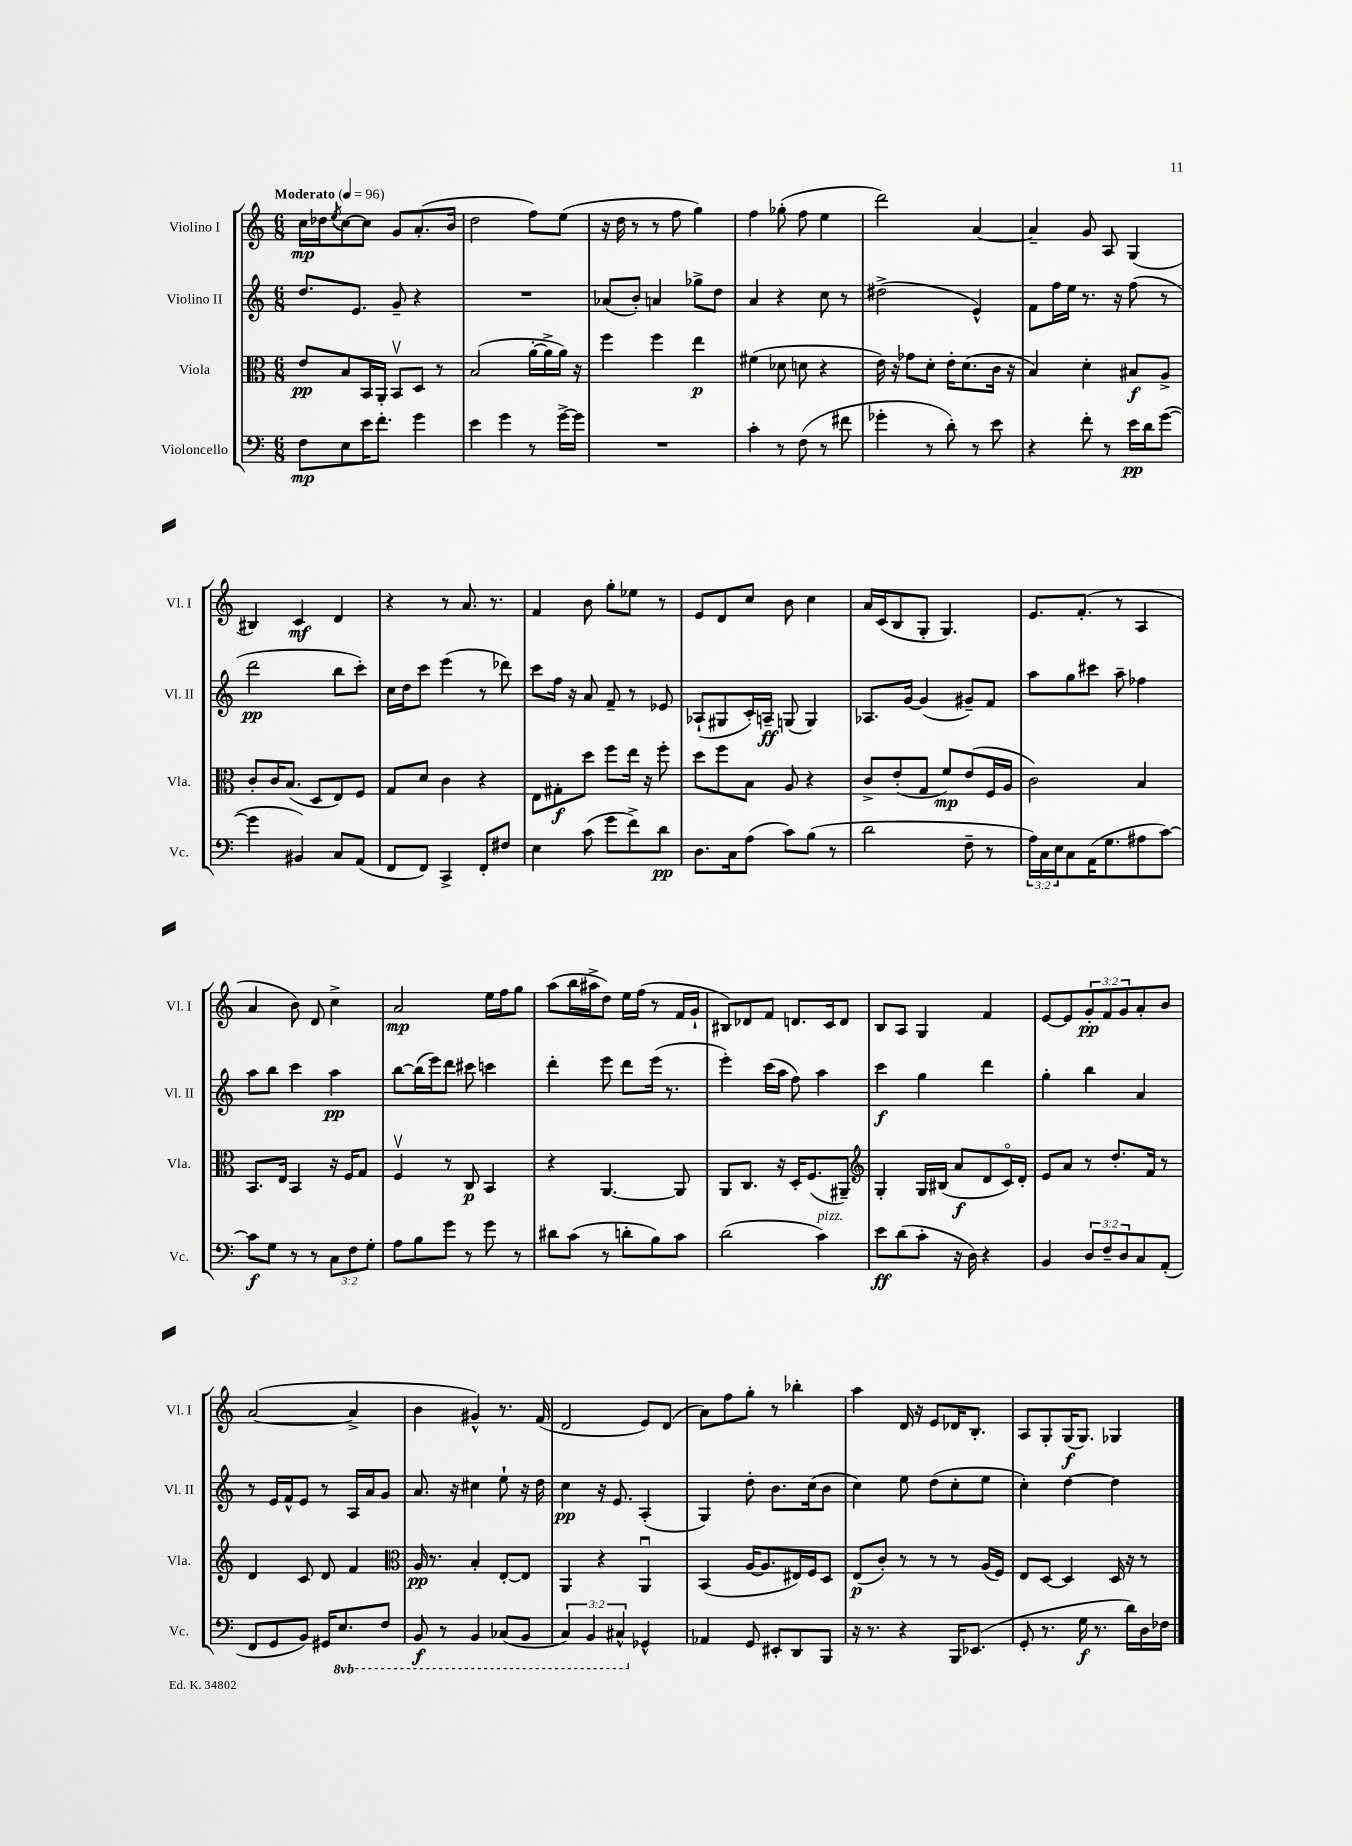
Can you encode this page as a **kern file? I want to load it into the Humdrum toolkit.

**kern	**kern	**kern	**kern
*staff4	*staff3	*staff2	*staff1
*clefF4	*clefC3	*clefG2	*clefG2
*k[]	*k[]	*k[]	*k[]
*M6/8	*M6/8	*M6/8	*M6/8
*MM96	*MM96	*MM96	*MM96
8F	8e	8.dd	16cc
.	.	.	16dd-
.	.	.	8qee
8E	8B	.	[8cc
.	.	8.e	.
16e	16BB	.	8cc]
8.f'	16AA'	.	.
.	8BBv	8g~	8g
4g	8D	4r	(8.a'
.	8r	.	.
.	.	.	16b
=	=	=	=
4e	(2B	2.r	2dd
4g	.	.	.
8r	[16a'	.	8ff)
.	16a^]	.	.
[16g^	16a)	.	(8ee
16g]	16r	.	.
=	=	=	=
2.r	4ff	(8a-	16r
.	.	.	16dd
.	.	8b')	8r
.	4ff	4a	8r
.	.	.	8ff
.	4ee	8gg-^	4gg)
.	.	8dd	.
=	=	=	=
4c'	(4f#	4a	4ff
8r	8d-	4r	(8gg-'
(8F	8d	.	8ff
8r	4r	8cc	4ee
8f#	.	8r	.
=	=	=	=
4g-'	16e)	(2dd#^	2ddd)
.	16r	.	.
.	8g-	.	.
8r	8d'	.	.
8d')	16e'	.	.
.	(8.d	.	.
8r	.	4e^^)	[4a
8e	16c	.	.
.	16r	.	.
=	=	=	=
4r	4B)	8f	4a~]
.	.	16ff	.
.	.	16ee	.
8f'	4d'	8.r	8g
8r	.	.	8A
.	.	16r	.
16e	8B#	(8ff	(4G
16d	.	.	.
([8g	8A^	8r	.
=	=	=	=
4g]	8c'	2ddd	4B#)
.	16c	.	.
.	(8.B	.	.
4BB#)	.	.	4c
.	8D	.	.
8C	8E)	8bb	4d
(8AA	8F	8ccc')	.
=	=	=	=
8FF	8G	16cc	4r
.	.	16dd	.
8FF)	8d	8ccc	.
4CC^	4c	(4eee	8r
.	.	.	8.a
8FF'	4r	8r	.
.	.	.	8.r
8F#	.	8ddd-)	.
=	=	=	=
4E	8E	8ccc	4f
.	8G#'	16ff	.
.	.	16r	.
(8c	8dd	8a	8b
8g	8ff	8f~	8gg'
8f^)	16ee	8r	8ee-
.	16r	.	.
8d	8ff'	8e-	8r
=	=	=	=
8.D	8dd	(8A-`	8e
.	8ff	8G#	8d
16C	.	.	.
(8A	8B	16c')	8cc
.	.	16A~	.
8c)	8A	(8G	8b
(8B	4r	4G)	4cc
8r	.	.	.
=	=	=	=
2d	8c^	8.A-	16a
.	.	.	(16c
.	(8e'	.	8B
.	.	[16g	.
.	8G	(4g]	8G'
.	8f)	.	4.G)
8F~	(8e	8g#~)	.
8r	16F	8f	.
.	16A	.	.
=	=	=	=
24A)	2c)	8aa	8.e
24C	.	.	.
24E	.	.	.
8C	.	8gg	.
.	.	.	(8.f'
(16AA	.	8ccc#	.
8.G	.	.	.
.	.	8aa~	8r
8A#	4B	4ff-	4A
[8c)	.	.	.
=	=	=	=
8c]	8.BB	8aa	4a
8G	.	8bb	.
.	16E	.	.
8r	4BB	4ccc	8b)
8r	.	.	8d
12C	16r	4aa	4cc^
.	16F	.	.
12F	.	.	.
.	8G	.	.
12G'	.	.	.
=	=	=	=
8A	4Fv	[8bb	2a
8B	.	(16bb]	.
.	.	16eee)	.
8g	8r	8ddd	.
8r	8C	8ccc#	.
8g	4BB	4ccc	16ee
.	.	.	16ff
8r	.	.	8gg
=	=	=	=
8d#	4r	4ddd'	(8aa
(8c	.	.	16bb
.	.	.	16aa#^
8r	[4.AA	8eee	8dd)
8d'	.	8ddd	16ee
.	.	.	(16ff
8B)	.	(16eee	8r
.	.	8.r	.
8c	8AA]	.	16f
.	.	.	16g`
=	=	=	=
(2d	8AA	4eee')	8B#)
.	8.C	.	8d-
.	.	(16ccc	8f
.	16r	16aa	.
.	16D'	8ff)	8.d
.	(8.F	.	.
4c)	.	4aa	.
.	.	.	16c
.	8AA#~)	.	8d
=	=	=	=
*	*clefG2	*	*
8e	4G'	4ccc	8B
(8d	.	.	8A
8c'	16G	4gg	4G
.	(16B#	.	.
16r	8a	.	.
16D)	.	.	.
4r	8d	4ddd	4f
.	16co)	.	.
.	16d'	.	.
=	=	=	=
4BB	8e	4gg'	[8e
.	8a	.	8e]
12D	8r	4bb	12g'
12F~	.	.	12f
.	8.dd'	.	.
12D	.	.	12g
8C	.	4a	8a'
.	16f	.	.
(8AA'	8r	.	8b
=	=	=	=
8FF	4d	8r	([2a
8GG	.	16e	.
.	.	16f^^	.
8BB)	8c	8e	.
16GG#	8d	8r	.
8.EE	.	.	.
.	4f	16A	4a^]
.	.	16a	.
8FF	.	8g	.
=	=	=	=
*	*clefC3	*	*
8BBB	16A	8.a	4b
.	8.r	.	.
8r	.	.	.
.	.	16r	.
4BBB	4B'	4cc#	4g#^^)
(8CC-	[8E'	8ee`	8.r
8BBB	8E]	16r	.
.	.	16dd	(16f
=	=	=	=
6CC)	4AA	4cc	2d
6BBB	.	.	.
.	4r	16r	.
.	.	8.e	.
6CC#^^	.	.	.
4GG-^^	4AAu	(4A'	8e)
.	.	.	(8d
=	=	=	=
4AA-	(4BB	4G)	8a)
.	.	.	8ff
8GG	[16A	8dd'	8gg'
.	8.A]	.	.
8EE#'	.	8.b	8r
8DD	16E#)	.	4bb-'
.	16F	(16cc	.
8BBB	8D	8b	.
=	=	=	=
16r	(8E	4cc)	4aa
8.r	.	.	.
.	8c')	.	.
4r	8r	8ee	16d
.	.	.	16r
.	8r	(8dd	8e
16BBB	8r	8cc'	16d-
(8.EE-	.	.	8.B'
.	(16A	8ee	.
.	16F)	.	.
=	=	=	=
8GG'	8E	4cc')	8A
8.r	[8D	.	8G'
.	4D]	[4dd	(16G
16G	.	.	8.G)
8.r	.	.	.
.	16D	4dd]	4G-
16d)	16r	.	.
16D	8r	.	.
16F-	.	.	.
==	==	==	==
*-	*-	*-	*-
